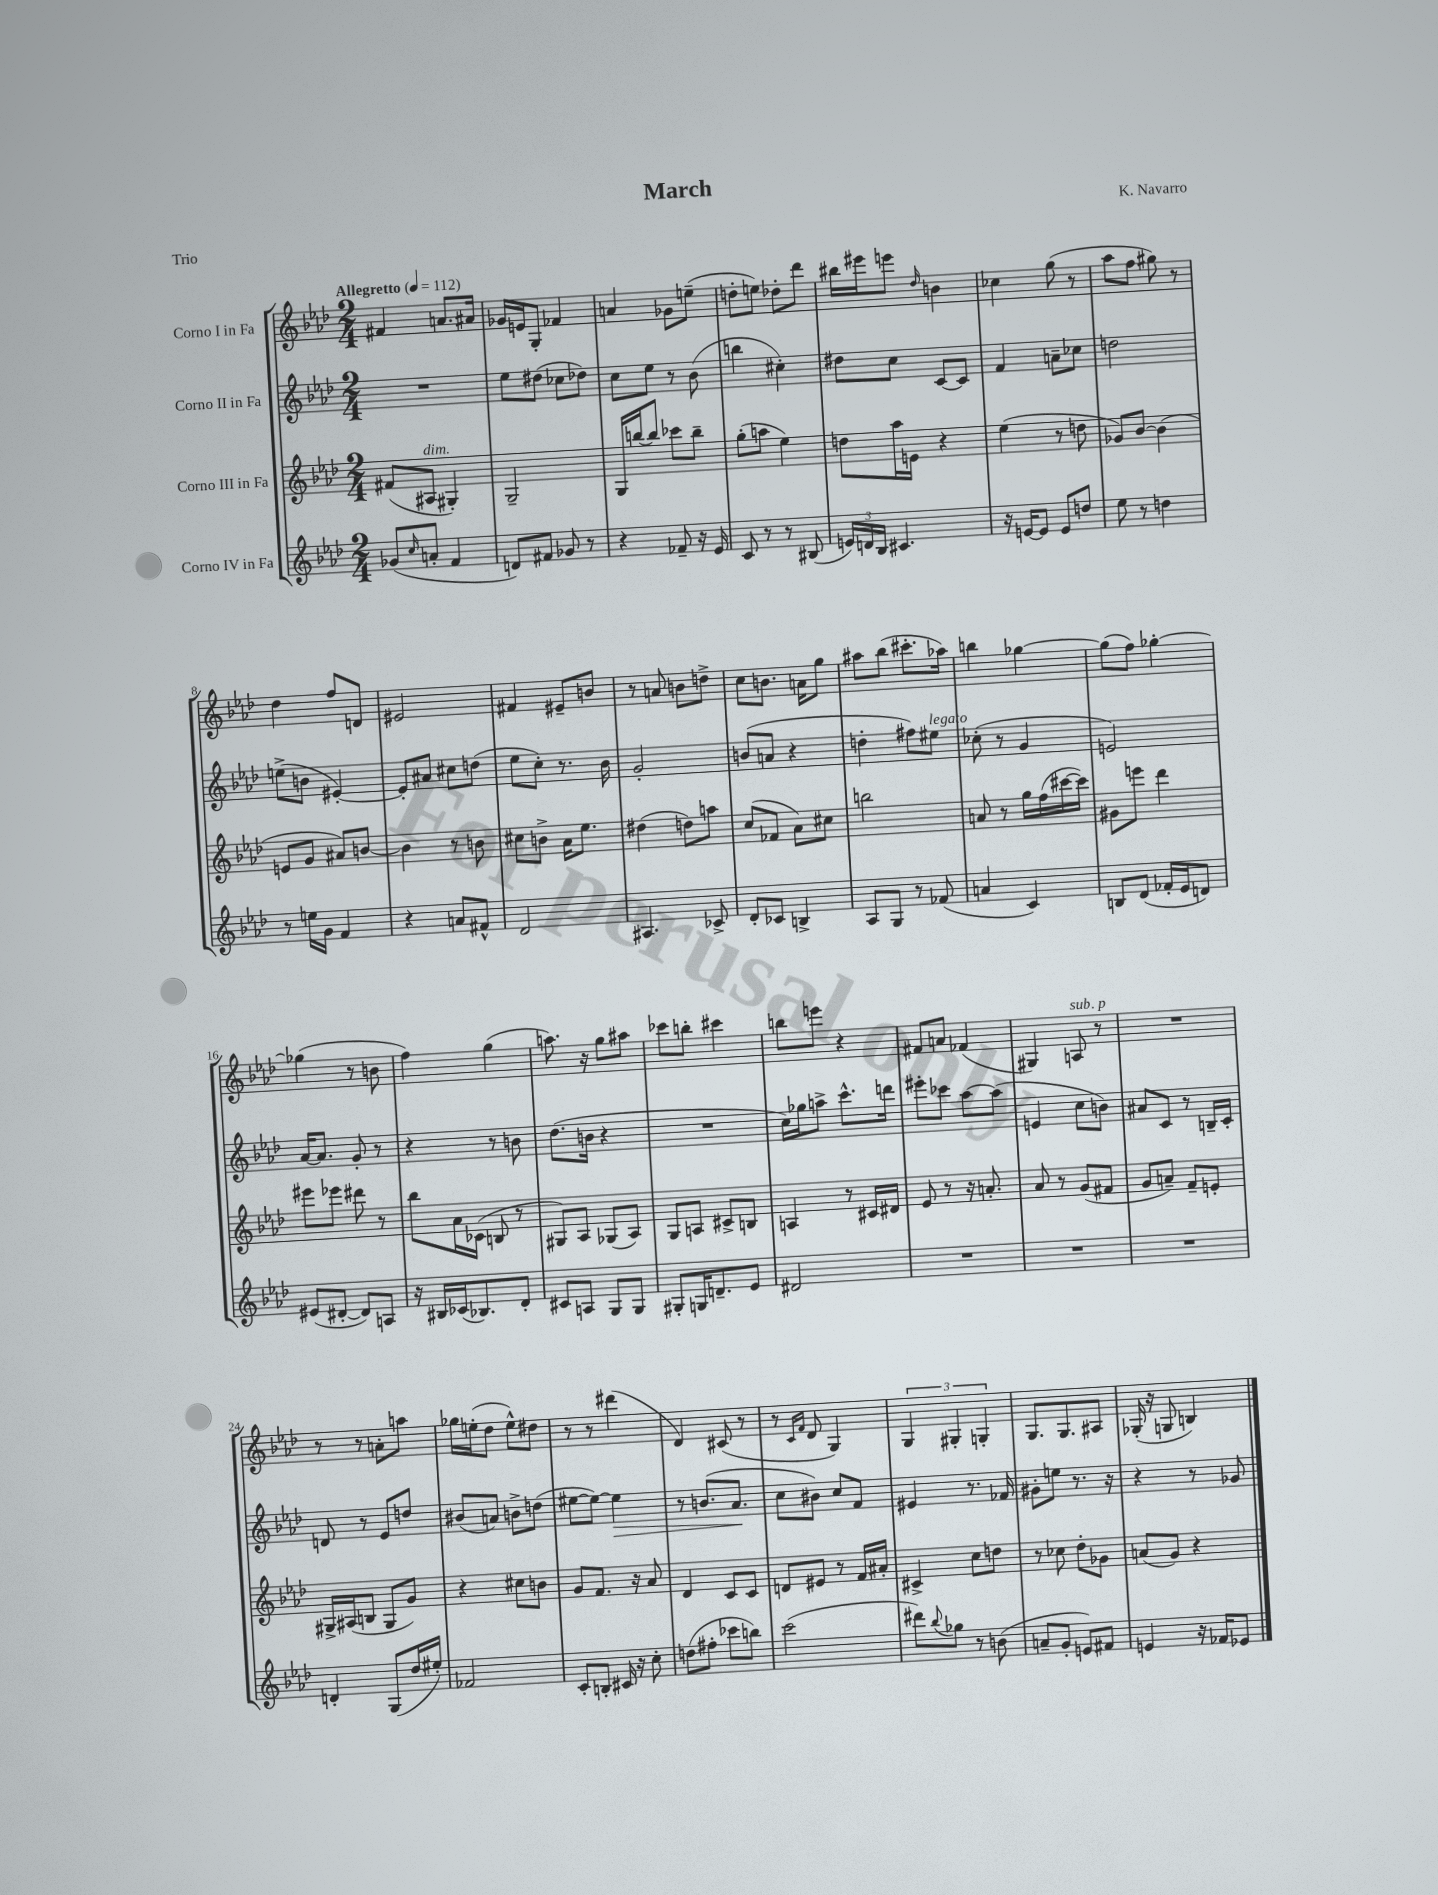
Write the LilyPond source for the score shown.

\header { title = "March" composer = "K. Navarro" piece = "Trio" }
<<
\new StaffGroup <<
\new Staff = "s0" \with { instrumentName = "Corno I in Fa" } {
    \clef treble \key aes \major \numericTimeSignature \time 2/4 \tempo "Allegretto" 4 = 112
    fis'4 a'8. ais'16 |
    ges'16 e'16 g8-. fes'4 |
    a'4 ges'8 e''8--( |
    d''8-. e''8) des''8-. des'''8 |
    bis''16 eis'''16 e'''8 \grace { des''16 } b'4 |
    ces''4 g''8( r8 |
    aes''8 f''8 gis''8) r8 |
    des''4 f''8 d'8 |
    eis'2 |
    fis'4 eis'8-- b'8 |
    r8 a'8 b'8 d''8-> |
    c''8 b'8. a'16 g''8 |
    ais''8 bes''8( cis'''8.-. aes''16) |
    b''4 ges''4~ |
    ges''8( f''8) ges''4~-. |
    ges''4( r8 b'8 |
    f''4) g''4( |
    a''8.) r16 g''8 ais''8 |
    ces'''8 b''8-. cis'''4 |
    b''8 e'''8 r4 |
    fis'8 a'8 fes'4( |
    gis4) a8^\markup { \italic "sub. p" } r8 |
    R2 |
    r8 r8 a'8-. a''8 |
    ges''16 e''16-.( des''8 e''8-^) dis''8 |
    r8 r8 dis'''4( |
    des'4) cis'8( r8 |
    r8 \grace { c'16 f'16 } des'8 g4) |
    \tuplet 3/2 { g4 gis4-. g4-. } |
    g8. g8. ais8 |
    ges16-.( r16 g8 b4) \bar "|." |
}
\new Staff = "s1" \with { instrumentName = "Corno II in Fa" } {
    \clef treble \key aes \major \numericTimeSignature \time 2/4
    R2 |
    ees''8 dis''8( ces''8 des''8) |
    c''8 ees''8 r8 bes'8( |
    b''4 cis''4-.) |
    dis''8 c''8 c'8~ c'8 |
    f'4 a'8-- ces''8 |
    d''2 |
    e''8->( b'8 eis'4~-.) |
    eis'8-. ais'8 cis''8 d''8( |
    ees''8 c''8-.) r8. bes'16 |
    g'2-. |
    b'8( a'8 r4 |
    d''4-. fis''8) eis''8^\markup { \italic "legato" } |
    ces''8-.( r8 g'4 |
    e'2) |
    aes'16~ aes'8. g'8-. r8 |
    r4 r8 b'8 |
    des''8.( b'16 r4 |
    R2 |
    c''16) ges''16 a''8-> c'''8.-^ d'''16 |
    eis'''8-. ces'''8 aes''8~ aes''8( |
    e'4 c''8 b'8) |
    ais'8 c'8 r8 b16-- c'16-. |
    d'8 r8 ees'8 d''8 |
    bis'8( a'8) b'8-> d''8( |
    eis''8~ eis''8~) eis''4\> |
    r8 b'8.( aes'8.\! |
    c''8 bis'8) c''8 f'8 |
    eis'4 r8. fes'16 |
    gis'8-. e''8 r8. r16 |
    r4 r8 ges'8 \bar "|." |
}
\new Staff = "s2" \with { instrumentName = "Corno III in Fa" } {
    \clef treble \key aes \major \numericTimeSignature \time 2/4
    fis'8( ais8^\markup { \italic "dim." } gis4-.) |
    g2-- |
    g16 b''16~ b''8 ces'''8 b''8-- |
    g''8-.( a''8 ees''4) |
    d''8 aes''16 e'16 r4 |
    ees''4( r8 d''8 |
    ges'8) bes'8~ bes'4( |
    e'8 g'8 ais'8) b'8~ |
    b'4 r8 b'8 |
    cis''8 b'8-> aes'16 ees''8. |
    dis''4( d''8) a''8 |
    c''8( fes'8 aes'8) cis''8 |
    b''2 |
    a'8 r8 g''16 f''16( cis'''16~ cis'''16) |
    gis'8 e'''8 des'''4 |
    eis'''8 ees'''8 dis'''8 r8 |
    bes''8 aes'16 ces'16( b8 r8 |
    gis8) aes8 ges8( aes8) |
    g8 a8 cis'8-> b8 |
    a4 r8 cis'16 dis'16 |
    ees'8 r8 r16 a'8.-. |
    aes'8 r8 g'8( fis'8 |
    g'8 a'8--) f'8-- e'8-. |
    gis16-> ais16( b8 gis8 g'8) |
    r4 cis''8 b'8 |
    g'8 f'8. r16 aes'8 |
    des'4 c'8 c'8 |
    d'8 eis'8 r8 f'16 ais'16-. |
    cis'4-> c''8 d''8 |
    r8 ces''8 des''8-. ges'8 |
    a'8( g'8) r4 \bar "|." |
}
\new Staff = "s3" \with { instrumentName = "Corno IV in Fa" } {
    \clef treble \key aes \major \numericTimeSignature \time 2/4
    ges'8( \grace { c''16 } a'8-. f'4 |
    d'8) fis'8 ges'8 r8 |
    r4 fes'8-- r16 ees'16 |
    c'8 r8 r8 bis8( |
    \tuplet 3/2 { e'16) d'16 bes16 } cis'4. |
    r16 e'16~ e'8 e'8 d''8 |
    ees''8 r8 d''4 |
    r8 e''16 g'16 f'4 |
    r4 a'8 fis'8-^ |
    des'2 |
    ais4. ces'8-> |
    des'8-. ces'8 b4-> |
    aes8 g8 r8 fes'8( |
    a'4 c'4) |
    b8 des'8( fes'16-. ees'16 d'8) |
    eis'8( dis'8~-. dis'8) a8 |
    r16 bis16 ces'16( bes8.) des'8-. |
    cis'8 a8 g8 g8 |
    gis8-. g16 d'8.-- ees'8 |
    dis'2 |
    R2 |
    R2 |
    R2 |
    d'4-. g8( des''16 eis''16-.) |
    fes'2 |
    c'8-. b8-. cis'16 r16 c''8-. |
    d''8( fis''8-. ces'''8 b''8) |
    c'''2( |
    dis'''8) \appoggiatura { bes''8 } ges''8 r8 b'8( |
    a'8-- g'8-. e'8) fis'8 |
    e'4 r16 fes'16 ees'8 \bar "|." |
}
>>
>>
